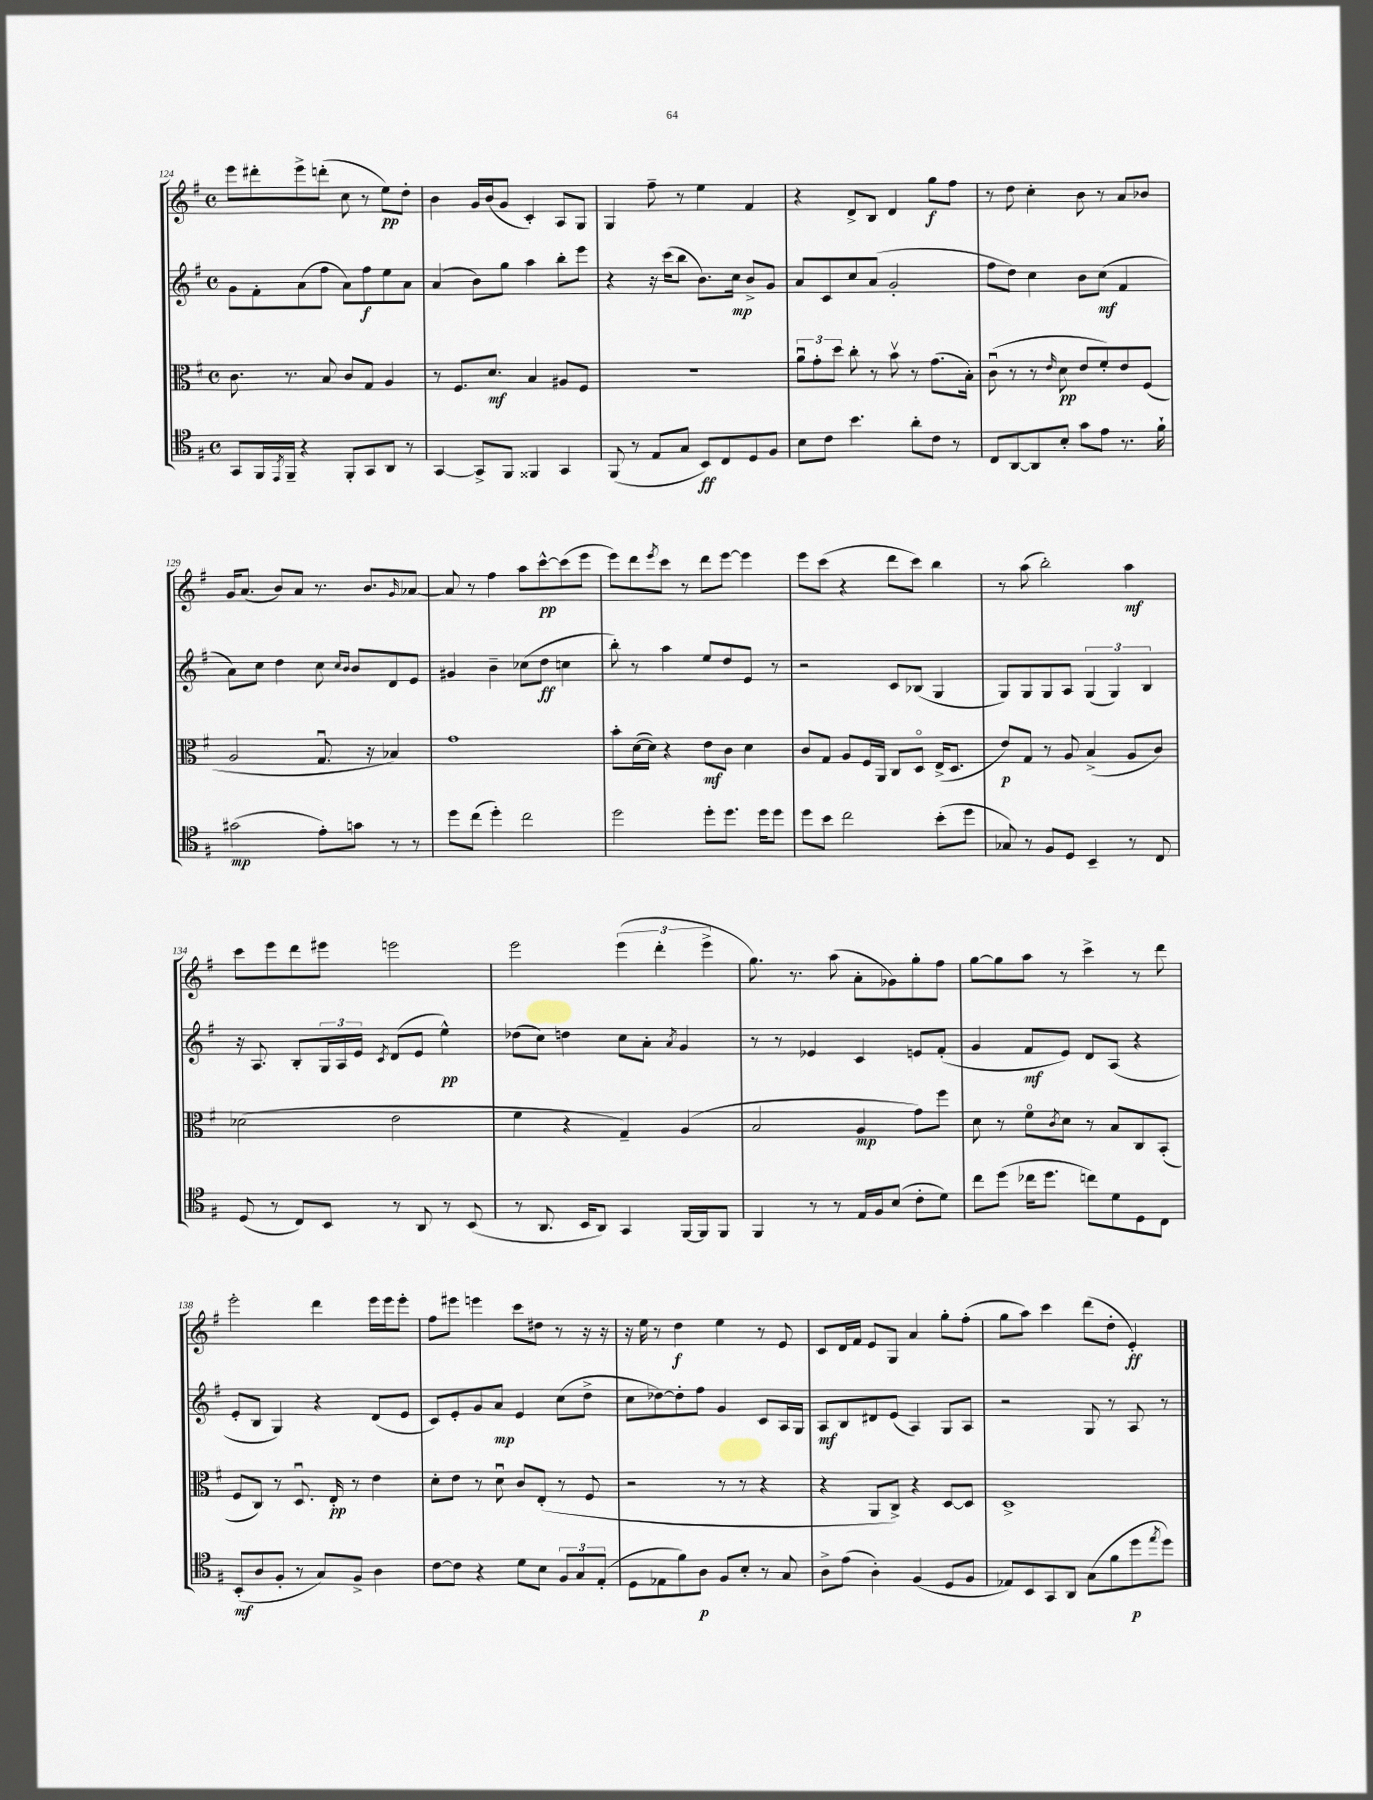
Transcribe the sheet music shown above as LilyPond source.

<<
\new StaffGroup <<
\new Staff = "s0" {
    \clef treble \key g \major \defaultTimeSignature \time 4/4
    e'''8 dis'''8-. e'''8-> d'''8-.( c''8 r8 e''8\pp) d''8-. |
    b'4 g'16 b'16( g'8 c'4-.) a8 g8 |
    g4 fis''8-- r8 e''4 fis'4 |
    r4 d'8-> b8 d'4 g''8\f fis''8 |
    r8 d''8 c''4-. b'8 r8 a'8 bes'8 |
    g'16 a'8.( b'8) a'8 r8. b'8. \grace { g'16 } aes'8~ |
    aes'8 r8 fis''4 a''8 c'''8~-^\pp c'''8( e'''8 |
    e'''8) d'''8 \acciaccatura { e'''8 } c'''8 r8 d'''8 e'''8~ e'''4 |
    e'''8 c'''8( r4 d'''8 c'''8) b''4 |
    r8 a''8( b''2-.) a''4\mf |
    c'''8 e'''8 d'''8 eis'''8 e'''2 |
    e'''2 \tuplet 3/2 { e'''4( d'''4-. e'''4-> } |
    g''8.) r8. a''8( a'8-. ges'8) g''8-. fis''8 |
    g''8~ g''8 a''8 r8 c'''4-> r8 d'''8 |
    e'''2-. d'''4 e'''16 e'''16 e'''8-. |
    fis''8 eis'''8 e'''4 c'''8 dis''8 r8 r16 r16 |
    r16 e''16 r8 d''4\f e''4 r8 e'8 |
    c'8 d'16 fis'16 e'8 g8 a'4 g''8-. fis''8-.( |
    g''8 a''8) c'''4 d'''8( d''8-. e'4-.\ff) \bar "|." |
}
\new Staff = "s1" {
    \clef treble \key g \major \defaultTimeSignature \time 4/4
    g'8 fis'8-. a'8( fis''8 a'8) fis''8\f e''8 a'8 |
    a'4( b'8) g''8 a''4 b''8-. e'''8 |
    r4 r16 c'''16( b''8 b'8.) c''16\mp b'8-> g'8 |
    a'8 c'8 c''8 a'8( g'2-. |
    fis''8 d''8) c''4 b'8 c''8\mf( fis'4 |
    a'8) c''8 d''4 c''8 \grace { c''16 b'16 } b'8 d'8 e'8 |
    gis'4 b'4-- ces''8( d''8\ff c''4 |
    b''8-.) r8 a''4 e''8 d''8 e'8 r8 |
    r2 c'8 bes8( g4 |
    g8) g8 g8 a8 \tuplet 3/2 { g4( g4) b4 } |
    r16 a8. b8-. \tuplet 3/2 { g16 a16 e'16 } \acciaccatura { c'8 } d'8( e'8 e''4-^\pp) |
    des''8( c''8) d''4 c''8 a'8-. \acciaccatura { a'8 } g'4 |
    r8 r8 ees'4 c'4 e'8 fis'8-.( |
    g'4 fis'8\mf e'8) d'8 a8( r4 |
    e'8-. b8 g4) r4 d'8( e'8 |
    c'8) e'8-. g'8 a'8\mp e'4 c''8( d''8-> |
    c''8 des''8~) des''8-. fis''8 g'4 c'8 a16 g16 |
    a8\mf b8 dis'8 e'8( a4) g8 a8 |
    r2 g8 r8 a8 r8 \bar "|." |
}
\new Staff = "s2" {
    \clef alto \key g \major \defaultTimeSignature \time 4/4
    c'8. r8. b8 c'8 g8 a4 |
    r8 fis8. d'8.\mf b4 ais8 fis8 |
    R1 |
    \tuplet 3/2 { a'8\downbow g'8-. d''8 } c''8-. r8 b'8\upbow r8 g'8.( b16-.) |
    c'8\downbow( r8 r8 \grace { e'16 } d'8\pp e'8 fis'8-.) e'8 fis8( |
    a2 g8.\downbow r16 bes4) |
    g'1 |
    b'8-. d'16~( d'16) r4 e'8\mf c'8 d'4 |
    c'8 g8 a8 fis16 a,16 c8 d8\flageolet e16->( d8. |
    e'8\p) g8 r8 a8 b4->( a8 c'8) |
    des'2( e'2 |
    fis'4 r4 g4--) a4( |
    b2 a4\mp g'8) fis''8 |
    d'8 r8 fis'8\flageolet \acciaccatura { c'8 } d'8 r8 b8 c8 b,8-.( |
    fis8 c8) r8 d8.\downbow e16-.\pp r8 e'4 |
    d'8-. e'8 r8 d'8\downbow c'8 e8-.( r8 fis8 |
    r2 r8 r8 r4 |
    r4 a,8 c8->) r4 d8~ d8 |
    d1-> \bar "|." |
}
\new Staff = "s3" {
    \clef tenor \key g \major \defaultTimeSignature \time 4/4
    g,8 fis,16 \acciaccatura { e,8 } fis,16-- r4 fis,8-. g,8 a,8 r8 |
    g,4~ g,8-> fis,8 fisis,4 g,4 |
    fis,8( r8 e8 g8 b,8\ff) c8 d8 fis8 |
    b8 c'8 b'4. a'8-. c'8 r8 |
    c8 a,8~ a,8 b8-. g'8 e'8 r8. fis'16-! |
    gis'2\mp( e'8-.) g'8 r8 r8 |
    d''8 c''8( d''4-.) c''2 |
    d''2 d''8-. d''8. d''16 d''8 |
    d''8 b'8 c''2 b'8-.( d''8 |
    ges8) r8 fis8 d8 b,4-- r8 c8 |
    d8( r8 c8) b,8 r8 a,8 r8 b,8( |
    r8 a,8. b,16 a,8) g,4 fis,16~ fis,16 fis,8 |
    fis,4 r8 r8 e16 fis16 b8( c'8-. d'8) |
    c''8 d''8( ces''16 d''8. c''8) d'8 d8 c8 |
    b,8-.\mf( a8 fis8-. r8 g8) fis8-> a4 |
    c'8~ c'8 r4 d'8 b8 \tuplet 3/2 { fis8 g8 e8-.( } |
    d8 ees8 fis'8) a8\p fis8 b8-. r8 g8 |
    a8-> e'8( a4-.) fis4( d8 fis8 |
    ees8) b,8 g,8 a,8 g8( fis'8 d''8\p \acciaccatura { e''8 } d''8) \bar "|." |
}
>>
>>
\layout { \context { \Score currentBarNumber = #124 } }
